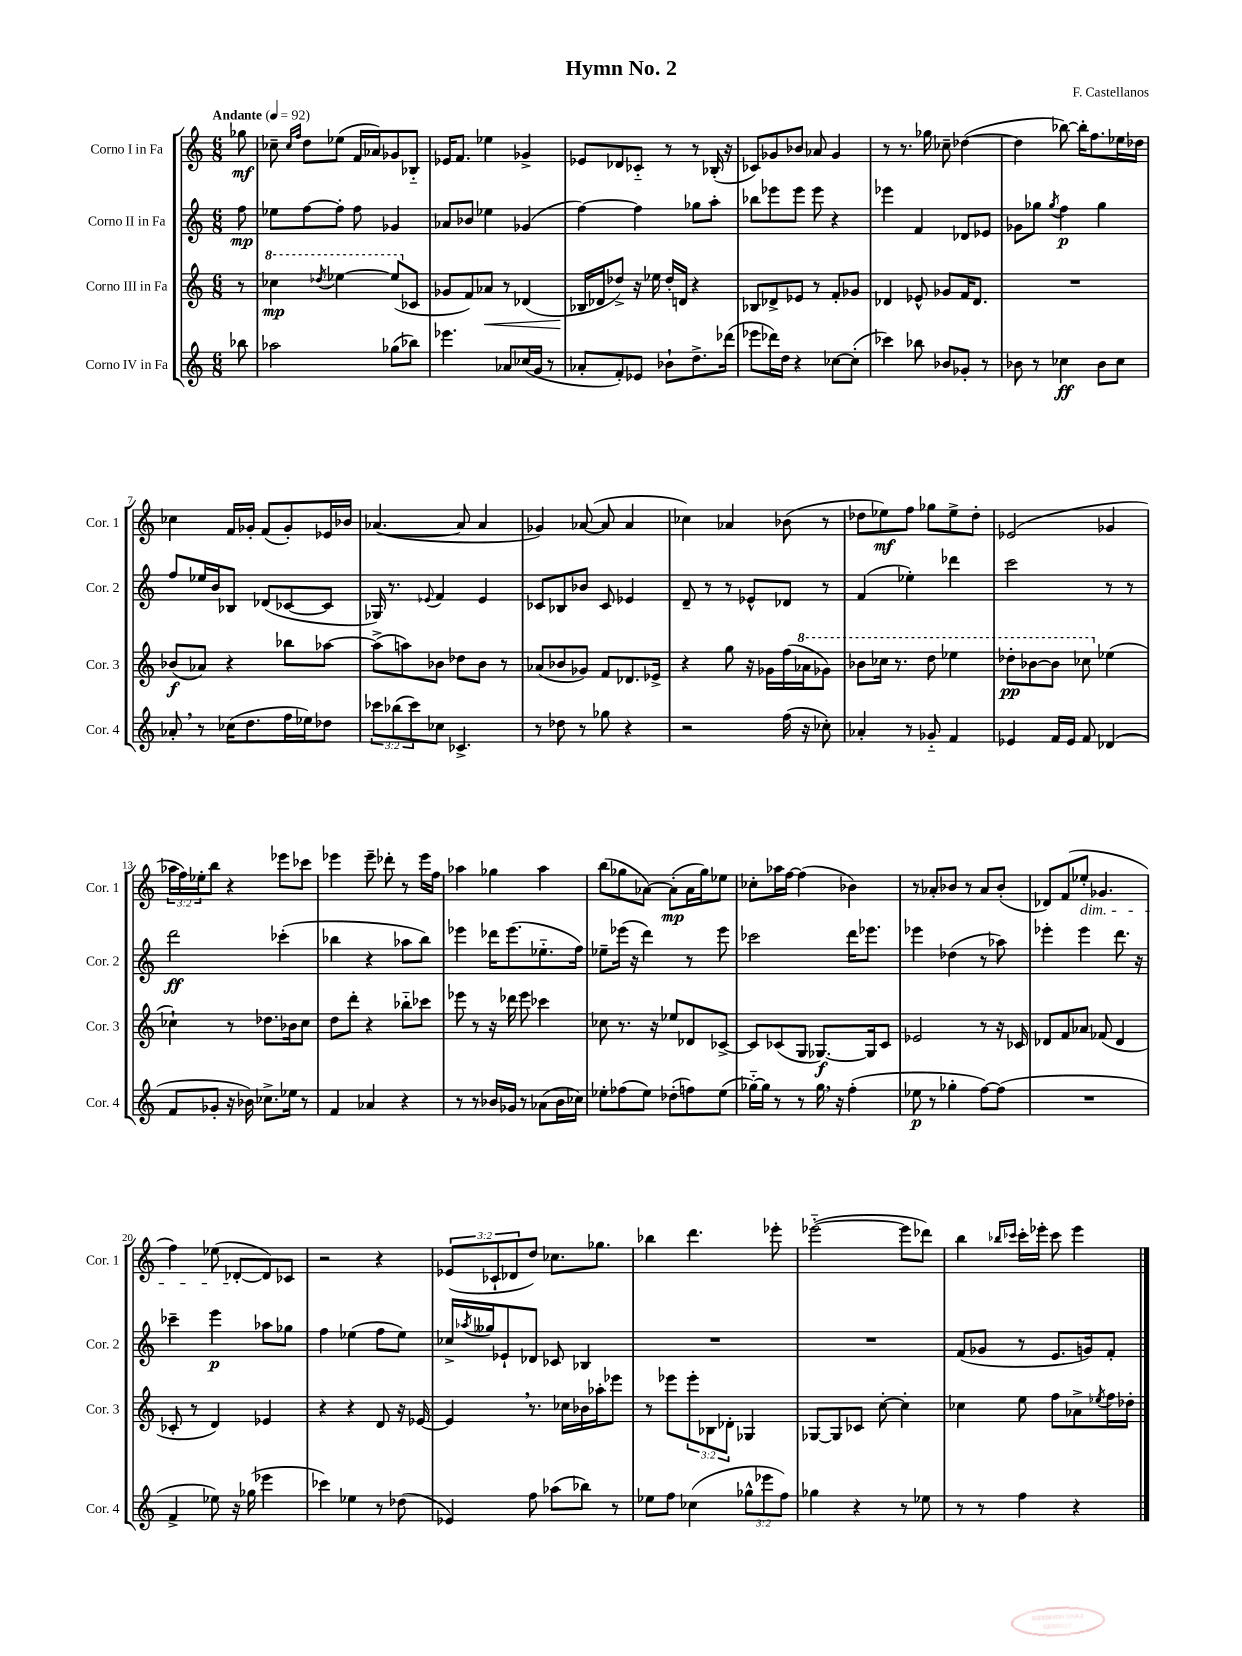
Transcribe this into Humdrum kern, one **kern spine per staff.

**kern	**dynam	**kern	**dynam	**kern	**dynam	**kern	**dynam
*part4	*part4	*part3	*part3	*part2	*part2	*part1	*part1
*staff4	*staff4	*staff3	*staff3	*staff2	*staff2	*staff1	*staff1
*I"Corno IV in Fa	*	*I"Corno III in Fa	*	*I"Corno II in Fa	*	*I"Corno I in Fa	*
*I'Cor. 4	*	*I'Cor. 3	*	*I'Cor. 2	*	*I'Cor. 1	*
*clefG2	*	*clefG2	*	*clefG2	*	*clefG2	*
*k[]	*	*k[]	*	*k[]	*	*k[]	*
*M6/8	*	*M6/8	*	*M6/8	*	*M6/8	*
*MM92	*	*MM92	*	*MM92	*	*MM92	*
=	=	=	=	=	=	=	=
!	!	!	!	!	!	!LO:TX:a:B:t=Andante	!
8bb-X\	.	8r	.	8ff\	mp	8gg-X\	mf
=1	=1	=1	=1	=1	=1	=1	=1
*	*	*8va	*	*	*	*	*
2aa-X\	.	4ccc-X\	mp	8ee-X\L	.	8cc-X~\	.
.	.	.	.	.	.	16qqcc-/LL	.
.	.	.	.	.	.	16qqff/JJ	.
.	.	.	.	[8ff\	.	8dd\L	.
.	.	8qddd-X/	.	.	.	.	.
.	.	[4eee-X\	.	8ff'\J]	.	(8ee-X\J	.
.	.	.	.	8ff\	.	16f/LL	.
.	.	.	.	.	.	16a-X/J)	.
(8gg-X\L	.	(8eee-/L]	.	4g-X/	.	8g-X/	.
*	*	*X8va	*	*	*	*	*
8bb-X\J)	.	8c-X/J	.	.	.	8B-X/J	.
=2	=2	=2	=2	=2	=2	=2	=2
4.eee-X\	.	8g-X/L	.	8a-X/L	.	16e-X/KL	.
.	.	.	.	.	.	8.f/J	.
.	.	8f/)	.	8b-X/J	.	.	.
!	!	!	!LO:HP:b	!	!	!	!
.	.	8a-X/J	<	4ee-X\	.	4ee-X\	.
8a-X/L	.	8r	.	.	.	.	.
(16cc-X/L	.	(4d-X/	.	(4g-X/	.	4g-X^/	.
16g/JJ	.	.	.	.	.	.	.
8r	.	.	.	.	.	.	.
=3	=3	=3	=3	=3	=3	=3	=3
8a-X'/L	.	16B-X/LL	.	[4ff\)	.	8e-X/L	.
.	.	16d-X/J	[	.	.	.	.
8f'/)	.	8dd-X^/J)	.	.	.	8d-X/	.
8e-X/J	.	16r	.	4ff\]	.	8c-X/J	.
.	.	16ee-X\	.	.	.	.	.
8b-X`\L	.	16dd-'/LL	.	.	.	8r	.
.	.	16dn/JJ	.	.	.	.	.
8.dd^\	.	4r	.	8gg-X\L	.	8r	.
.	.	.	.	8aa'\J	.	(16B-X'/	.
(16ddd-X\Jk	.	.	.	.	.	16r	.
=4	=4	=4	=4	=4	=4	=4	=4
8eee-X\L	.	8B-X/L	.	8bb-X\L	.	8c-X/L)	.
16ddd-X\L)	.	8d-X^/	.	8eee-X\	.	8g-X/	.
16dd\JJ	.	.	.	.	.	.	.
4r	.	8e-X/J	.	8eee-\J	.	8b-X/J	.
.	.	8r	.	8eee-\	.	8a-X/	.
[8cc-X\L	.	8f'/L	.	4r	.	4g-/	.
(8cc-'\J]	.	8g-X/J	.	.	.	.	.
=5	=5	=5	=5	=5	=5	=5	=5
4ccc-X\)	.	4d-X/	.	4eee-X\	.	8r	.
.	.	.	.	.	.	8.r	.
8bb-X\	.	8e-X^^/	.	4f/	.	.	.
.	.	.	.	.	.	16gg-X\	.
8b-X/L	.	8g-X/L	.	.	.	8cc-X~\	.
8g-X'/J	.	16f/K	.	8d-X/L	.	([4dd-X\	.
.	.	8.d-/J	.	.	.	.	.
8r	.	.	.	8e-X/J	.	.	.
=6	=6	=6	=6	=6	=6	=6	=6
8b-X\	.	2.r	.	8g-X\L	.	4dd-\]	.
8r	.	.	.	8gg-X\J	.	.	.
.	.	.	.	8qgg-/	.	.	.
4cc-X\	ff	.	.	4ff\	p	[8bb-X\)	.
.	.	.	.	.	.	16bb-'\KL]	.
.	.	.	.	.	.	8.ff\	.
8b-\L	.	.	.	4gg-\	.	.	.
8cc-\J	.	.	.	.	.	16ee-X\L	.
.	.	.	.	.	.	16dd-X\JJ	.
!!LO:LB:g=z
=7	=7	=7	=7	=7	=7	=7	=7
8a-X',/	.	(8b-X/L	f	8ff/L	.	4cc-X\	.
8r	.	8a-X/J)	.	16ee-X/L	.	.	.
.	.	.	.	16b/J	.	.	.
(16cc-X\KL	.	4r	.	8B-X/J	.	16f/LL	.
8.dd\	.	.	.	.	.	16g-X'/JJ	.
.	.	.	.	(8d-X/L	.	(8f/L	.
16ff\L	.	8bb-X\L	.	[8c-X/	.	8g-'/)	.
16ee-X\J)	.	.	.	.	.	.	.
8dd-X\J	.	[8aa-X\J	.	8c-/J]	.	16e-X/L	.
.	.	.	.	.	.	16b-X/JJ	.
=8	=8	=8	=8	=8	=8	=8	=8
12ccc-X\L	.	(8aa-^\L]	.	16G-X/)	.	([4.a-X/	.
.	.	.	.	8.r	.	.	.
(12bb-X\	.	.	.	.	.	.	.
.	.	8aan\)	.	.	.	.	.
12ccc-\)	.	.	.	.	.	.	.
.	.	.	.	8qqe-X/	.	.	.
8cc-X\J	.	8b-X\J	.	4f/	.	.	.
4.c-X^/	.	8dd-X\L	.	.	.	8a-/]	.
.	.	8b-\J	.	4e-/	.	4a-/	.
.	.	8r	.	.	.	.	.
=9	=9	=9	=9	=9	=9	=9	=9
8r	.	(8a-X/L	.	8c-X/L	.	4g-X/)	.
8dd-X\	.	8b-X/	.	8B-X/	.	.	.
8r	.	8g-X/J)	.	8b-X/J	.	([8a-X/	.
8gg-X\	.	8f/L	.	8c-/	.	8a-/]	.
4r	.	8.d-X/	.	4e-X/	.	4a-/	.
.	.	16e-X^/Jk	.	.	.	.	.
=10	=10	=10	=10	=10	=10	=10	=10
2r	.	4r	.	8d~/	.	4cc-X\)	.
.	.	.	.	8r	.	.	.
.	.	8gg\	.	8r	.	4a-X/	.
.	.	16r	.	8e-X^^/L	.	.	.
.	.	16g-X\LL	.	.	.	.	.
(16ff\	.	(16ff\	.	8d-X/J	.	(8b-X\	.
*	*	*8va	*	*	*	*	*
16r	.	16aa-X\J	.	.	.	.	.
8cc-X'\)	.	8gg-X\J)	.	8r	.	8r	.
=11	=11	=11	=11	=11	=11	=11	=11
4a-X'/	.	8bb-X\L	.	(4f/	.	8dd-X\L	.
.	.	16ccc-X\Jk	.	.	.	8ee-X\)	mf
.	.	8.r	.	.	.	.	.
8r	.	.	.	4ee-X'\)	.	8ff\J	.
8g-X/	.	8ddd\	.	.	.	8gg-X\L	.
4f/	.	4eee-X\	.	4ddd-X\	.	8ee-^\	.
.	.	.	.	.	.	8dd-'\J	.
=12	=12	=12	=12	=12	=12	=12	=12
4e-X/	.	8ddd-X'\L	pp	2ccc\	.	(2e-X/	.
.	.	[8bb-X\	.	.	.	.	.
16f/LL	.	8bb-\J]	.	.	.	.	.
16e-/JJ	.	.	.	.	.	.	.
8f/	.	8ccc-X\	.	.	.	.	.
*	*	*X8va	*	*	*	*	*
(4d-X/	.	(4ee-X\	.	8r	.	4g-X/	.
.	.	.	.	8r	.	.	.
!!LO:LB:g=z
=13	=13	=13	=13	=13	=13	=13	=13
8f/L	.	4cc-X`\)	.	2ddd\	ff	24aa-X\LL	.
.	.	.	.	.	.	24ff\)	.
.	.	.	.	.	.	24ee-X'\J	.
8g-X'/J	.	.	.	.	.	8bb\J	.
16r	.	8r	.	.	.	4r	.
16b-X\)	.	.	.	.	.	.	.
8.cc-X^\L	.	8.dd-X\L	.	.	.	.	.
.	.	.	.	(4ccc-X'\	.	8eee-X\L	.
16ee-X\Jk	.	16b-X\k	.	.	.	.	.
8r	.	8cc-\J	.	.	.	8ccc-X\J	.
=14	=14	=14	=14	=14	=14	=14	=14
4f/	.	8dd\L	.	4bb-X\	.	4eee-X\	.
.	.	8ddd'\J	.	.	.	.	.
4a-X/	.	4r	.	4r	.	8eee-~\	.
.	.	.	.	.	.	8ddd-X'\	.
4r	.	8bb-X\L	.	8aa-X\L	.	8r	.
.	.	8ccc-X\J	.	8bb-\J)	.	16eee-\LL	.
.	.	.	.	.	.	16ff\JJ	.
=15	=15	=15	=15	=15	=15	=15	=15
8r	.	8eee-X\	.	4eee-X\	.	4aa-X\	.
8r	.	8r	.	.	.	.	.
16b-X/LL	.	16r	.	16ddd-X\KL	.	4gg-X\	.
16g-X/JJ	.	16ddd-X\	.	(8.eee-\	.	.	.
8r	.	8eee-\	.	.	.	.	.
(8a-X\L	.	4ccc-X\	.	8.ee-X\	.	4aa-\	.
16b-\L	.	.	.	.	.	.	.
16cc-X\JJ)	.	.	.	16ff\Jk)	.	.	.
=16	=16	=16	=16	=16	=16	=16	=16
8ee-X'\L	.	8cc-X\	.	8ee-X~\L	.	(8bb\L	.
(8ff-X\	.	8.r	.	(16eee-X\Jk	.	8gg-X\	.
.	.	.	.	16r	.	.	.
8ee-\J)	.	.	.	4ddd\)	.	[8a-X\J)	.
.	.	16r	.	.	.	.	.
(8dd-X'\L	.	8ee-X/L	.	.	.	(8a-'\L]	mp
8ffn\)	.	8d-X/	.	8r	.	16a-\L	.
.	.	.	.	.	.	16gg-\J)	.
(8ee-\J	.	[8c-X^/J	.	8eee-\	.	8ee-X\J	.
=17	=17	=17	=17	=17	=17	=17	=17
[16gg-X\LL)	.	8c-/L]	.	2ccc-X\	.	8cc-X'\L	.
16gg-\JJ]	.	.	.	.	.	.	.
8r	.	(8c-X/	.	.	.	16aa-X\L	.
.	.	.	.	.	.	[16ff\JJ	.
8r	.	8G/J	.	.	.	(4ff\]	.
16gg-,\	.	[8.G-X/L)	f	.	.	.	.
16r	.	.	.	.	.	.	.
(4ff'\	.	.	.	16ddd\KL	.	4b-X\)	.
.	.	16G-/k]	.	8.eee-X\J	.	.	.
.	.	8c-/J	.	.	.	.	.
=18	=18	=18	=18	=18	=18	=18	=18
8ee-X\	p	2e-X/	.	4eee-X\	.	8r	.
8r	.	.	.	.	.	8a-X'/L	.
4gg-X'\	.	.	.	(4dd-X\	.	8b-X/J	.
.	.	.	.	.	.	8r	.
[8ff\L)	.	8r	.	8r	.	8a-/L	.
(8ff\J]	.	16r	.	8aa-X\)	.	(8b-'/J	.
.	.	16c-X/	.	.	.	.	.
=19	=19	=19	=19	=19	=19	=19	=19
2.r	.	8d-X/L	.	4eee-X'\	.	8d-X/L)	.
.	.	8f/	.	.	.	(8f/	.
!	!	!	!	!	!	!LO:TX:b:i:t=dim.	!
.	.	8a-X/J	.	4eee-\	.	8ee-X'/J	.
.	.	(8f-X/	.	.	.	4.g-X/	.
.	.	4d-/	.	8.ddd\	.	.	.
.	.	.	.	16r	.	.	.
!!LO:LB:g=z
=20	=20	=20	=20	=20	=20	=20	=20
4f^/	.	8c-X'/	.	4ccc-X~\	.	4ff\)	.
.	.	8r	.	.	.	.	.
8ee-X\)	.	4d/)	.	4eee\	p	(8ee-X\	.
16r	.	.	.	.	.	[8d-X'/L	.
(16gg-X\	.	.	.	.	.	.	.
4eee-X\	.	4e-X/	.	8aa-X\L	.	8d-/])	.
.	.	.	.	8gg-X\J	.	8c-X/J	.
=21	=21	=21	=21	=21	=21	=21	=21
4ccc-X\)	.	4r	.	4ff\	.	2r	.
4ee-X\	.	4r	.	(4ee-X\	.	.	.
8r	.	8d/	.	8ff\L	.	4r	.
(8dd-X\	.	16r	.	8ee-\J)	.	.	.
.	.	[16e-X/	.	.	.	.	.
=22	=22	=22	=22	=22	=22	=22	=22
4e-X/)	.	4e-,/]	.	16cc-X^/LL	.	(12e-X/L	.
.	.	.	.	8qaa-X/	.	.	.
.	.	.	.	16gg--X/J	.	.	.
.	.	.	.	.	.	12c-X`/	.
.	.	.	.	8e-X`/	.	.	.
.	.	.	.	.	.	12d-X/	.
8ff\	.	8.r	.	8d-X/J	.	8dd/J)	.
(8aa-X\L	.	.	.	8c-X/	.	8.cc-X\L	.
.	.	16cc-X\LL	.	.	.	.	.
8bb-X\J)	.	16b-X\	.	4B-X/	.	.	.
.	.	16aa-X'\J	.	.	.	8.gg-X\J	.
8r	.	8eee-X\J	.	.	.	.	.
=23	=23	=23	=23	=23	=23	=23	=23
8ee-X\L	.	8r	.	2.r	.	4bb-X\	.
8ff\J	.	8eee-X\L	.	.	.	.	.
(4cc-X\	.	12eee-'\	.	.	.	4.ddd\	.
.	.	12B-X\	.	.	.	.	.
.	.	12d-X'\J	.	.	.	.	.
12gg-X^^\L	.	4G-X/	.	.	.	.	.
12eee-X\	.	.	.	.	.	.	.
.	.	.	.	.	.	8eee-X'\	.
12ff\J)	.	.	.	.	.	.	.
=24	=24	=24	=24	=24	=24	=24	=24
4gg-X\	.	[8G-X/L	.	2.r	.	([2eee-X\	.
.	.	8G-/]	.	.	.	.	.
4r	.	8c-X/J	.	.	.	.	.
.	.	[8cc'\	.	.	.	.	.
8r	.	4cc'\]	.	.	.	8eee-\L]	.
8ee-X\	.	.	.	.	.	8ddd-X\J)	.
=25	=25	=25	=25	=25	=25	=25	=25
8r	.	4cc-X\	.	(8f/L	.	4bb\	.
8r	.	.	.	8g-X/J	.	.	.
.	.	.	.	.	.	16qqbb-X/LL	.
.	.	.	.	.	.	16qqccc-X/JJ	.
4ff\	.	8ee\	.	8r	.	16ccc-'\LL	.
.	.	.	.	.	.	16eee-X'\JJ	.
.	.	8ff\L	.	8.e/L	.	8ccc-\	.
4r	.	8a-X^\	.	.	.	4eee-\	.
.	.	.	.	16gn/k)	.	.	.
.	.	8qee-X/	.	.	.	.	.
.	.	16ff\L	.	8f'/J	.	.	.
.	.	16dd-X'\JJ	.	.	.	.	.
==	==	==	==	==	==	==	==
*-	*-	*-	*-	*-	*-	*-	*-
